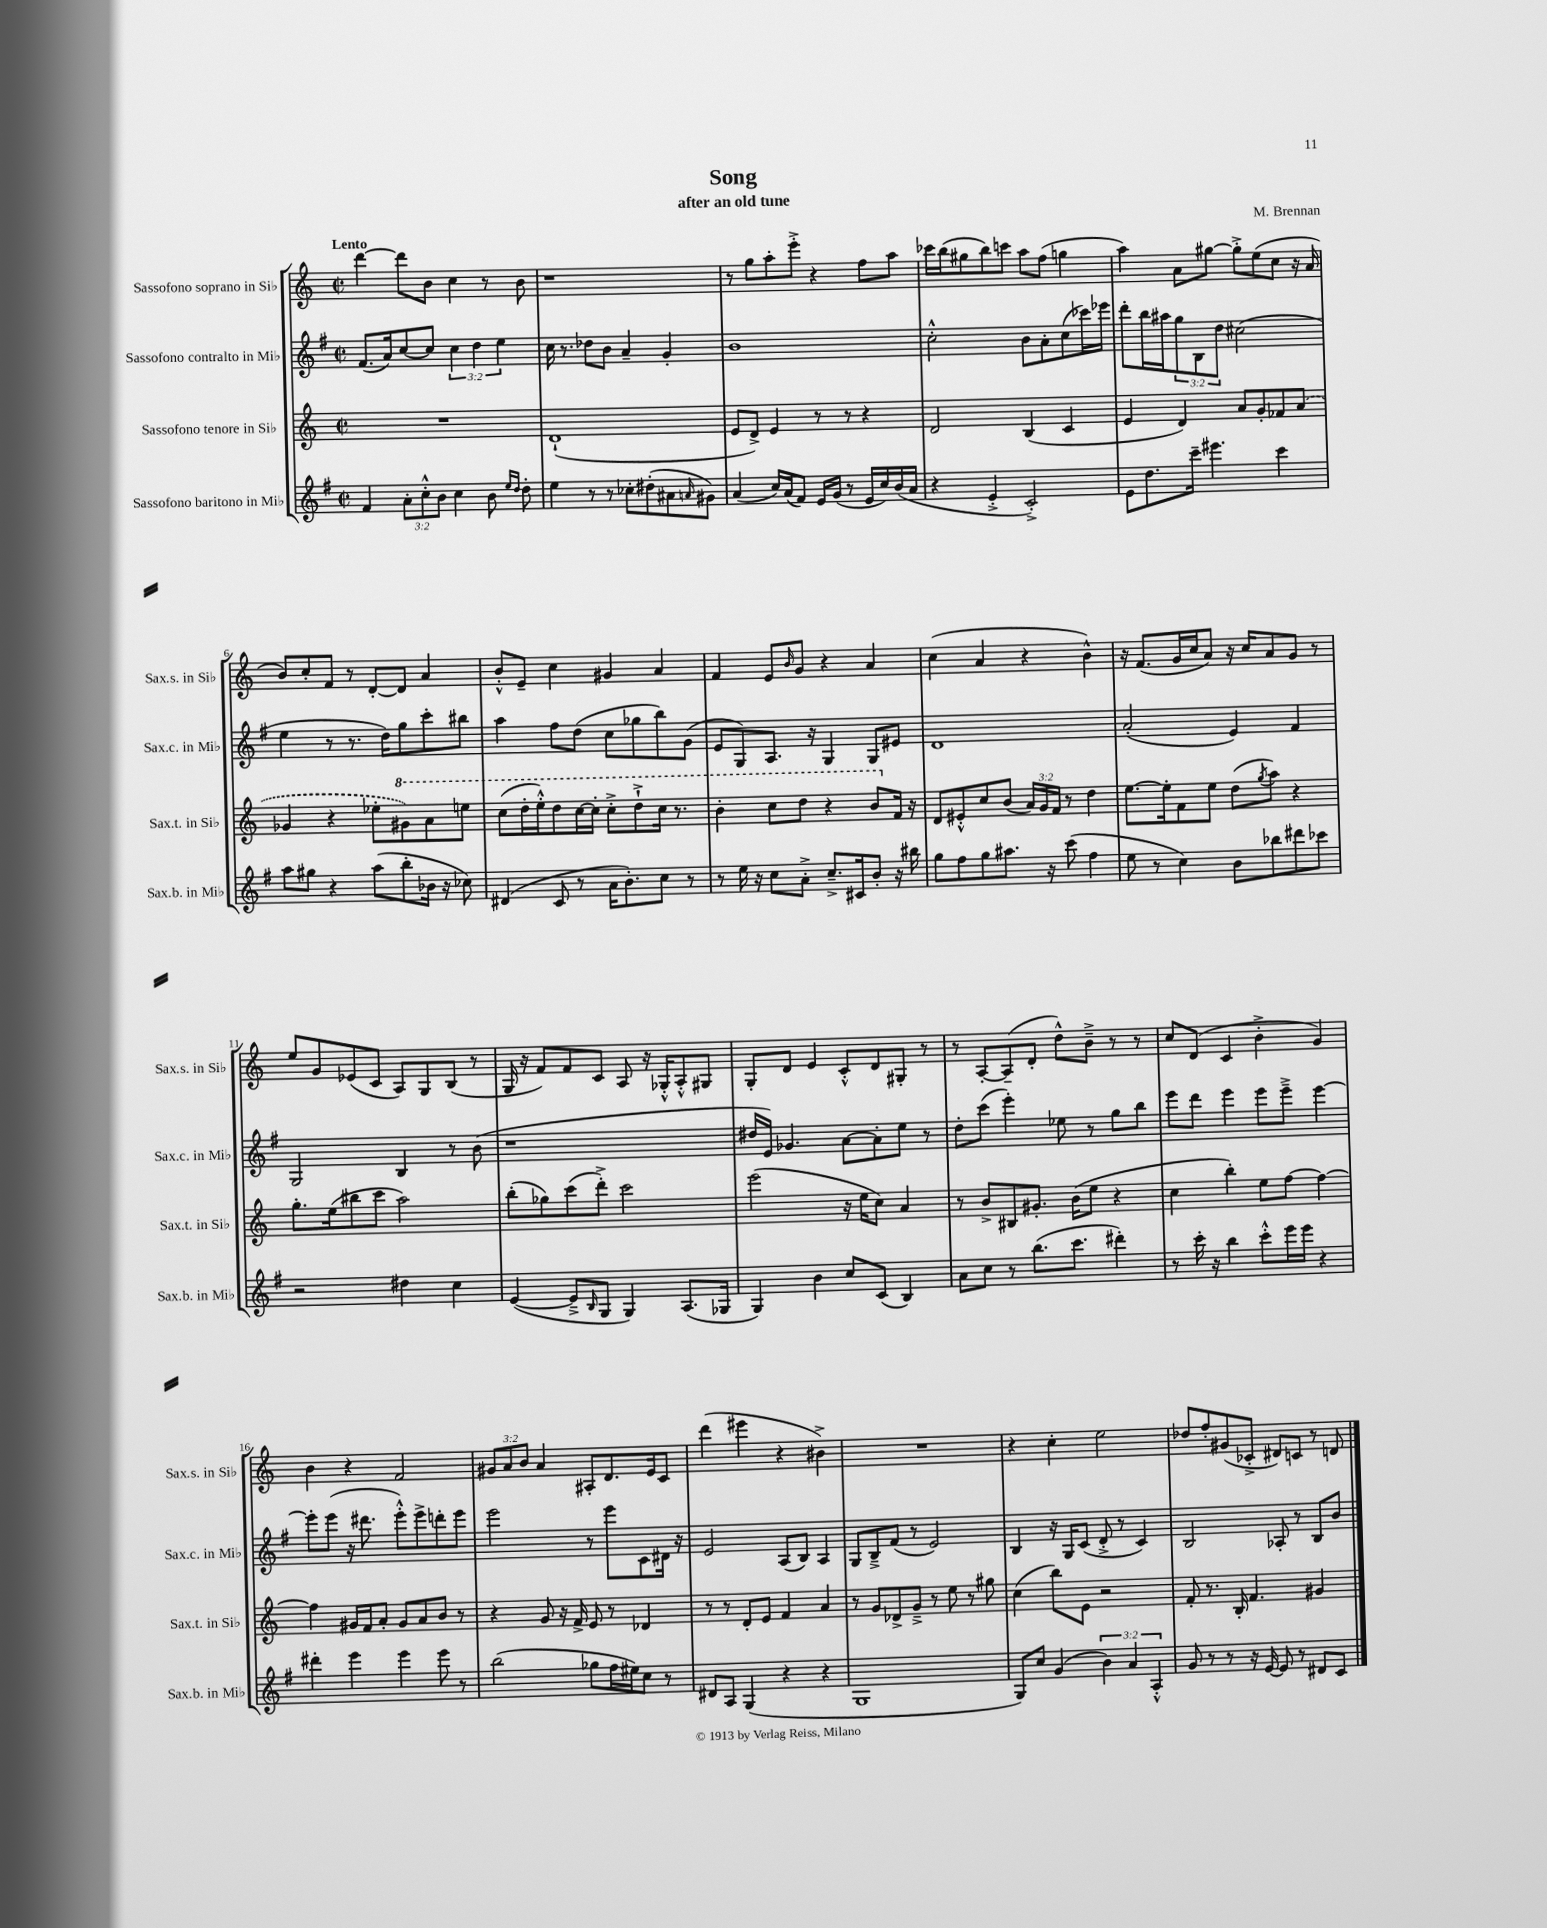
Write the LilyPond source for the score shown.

\header { title = "Song" composer = "M. Brennan" subtitle = "after an old tune" }
<<
\new StaffGroup <<
\new Staff = "s0" \with { instrumentName = "Sassofono soprano in Sib" shortInstrumentName = "Sax.s. in Sib" } {
    \clef treble \key c \major \defaultTimeSignature \time 2/2 \override Staff.TupletNumber.text = #tuplet-number::calc-fraction-text \tempo "Lento"
    d'''4~ d'''8 b'8 c''4 r8 b'8 |
    r1 |
    r8 g''8 a''8-. e'''8-.-> r4 f''8 a''8 |
    ces'''16 b''16( gis''8 b''8) c'''8 a''8 f''8( g''4 |
    a''4) a'8 gis''8~ gis''8-.-> e''8( c''8 r16 a'16 |
    b'8) c''8-. f'8 r8 d'8~-. d'8 a'4 |
    b'8-.-^ e'8-- c''4 gis'4 a'4 |
    f'4 e'8 \grace { b'16 } g'8 r4 a'4 |
    c''4( a'4 r4 b'4-^) |
    r16 f'8.( g'16 c''16 a'8) r16 c''16 a'8 g'8 r8 |
    e''8 g'8 ees'8( c'8 a8) g8 b8( r8 |
    g16 r16 f'8) f'8 c'8 a8 r16 ges16-.-^ a8-.-^ gis8 |
    g8-. d'8 e'4 c'8-.-^ d'8 gis8-. r8 |
    r8 a8~-. a8--( d'8-. d''8-^) b'8---> r8 r8 |
    c''8 d'8( c'4 b'4-.-> g'4) |
    b'4 r4 f'2 |
    \tuplet 3/2 { gis'8 a'8 b'8 } a'4 ais8-. d'8. e'16 c'8 |
    d'''4( eis'''4 r4 bis'4->) |
    R1 |
    r4 c''4-. e''2 |
    des''8 f''8-. gis'8( ces'8-.-> dis'8) c'8 r8 d'8 \bar "|." |
}
\new Staff = "s1" \with { instrumentName = "Sassofono contralto in Mib" shortInstrumentName = "Sax.c. in Mib" } {
    \clef treble \key g \major \defaultTimeSignature \time 2/2 \override Staff.TupletNumber.text = #tuplet-number::calc-fraction-text
    fis'8.( a'16) c''8~ c''8 \tuplet 3/2 { c''4 d''4 e''4 } |
    c''16 r8. des''8 b'8 a'4-- g'4-. |
    b'1 |
    c''2-.-^ b'8 a'8-. c''8( ces'''16) ees'''16 |
    d'''8-. b''16 ais''16 \tuplet 3/2 { g''8 b8 d''8 } cis''2( |
    e''4 r8 r8. d''16) g''8 c'''8-. bis''8 |
    a''4 fis''8 d''8( c''8 ges''8 b''8) g'8( |
    e'8 g8) a8. r16 g4 g8 eis'8 |
    d'1 |
    a'2-.( e'4) fis'4 |
    g2 b4 r8 b'8( |
    r1 |
    dis''16 e'16) ges'4. a'8~ a'8-. e''8 r8 |
    d''8-. c'''8( e'''4-.) ees''8 r8 g''8 b''8 |
    e'''8 d'''8 e'''4 e'''8 e'''8---> e'''4~ |
    e'''8-. e'''8( r16 dis'''8. e'''8-.-^) e'''8-> d'''8-. e'''8 |
    e'''2 r8 e'''8 c'8 dis'16 r16 |
    e'2 a8( b8) a4 |
    g8 b8---> fis'8( r8 e'2) |
    b4 r16 g16 c'8( d'8-.-> r8 c'4) |
    b2 aes8-. r8 b8 b'8 \bar "|." |
}
\new Staff = "s2" \with { instrumentName = "Sassofono tenore in Sib" shortInstrumentName = "Sax.t. in Sib" } {
    \clef treble \key c \major \defaultTimeSignature \time 2/2 \override Staff.TupletNumber.text = #tuplet-number::calc-fraction-text
    R1 |
    d'1-!( |
    e'8 d'8->) e'4 r8 r8 r4 |
    d'2 b4( c'4 |
    e'4 d'4) a'8 g'8-. fes'8 \once \slurDashed a'8( |
    ges'4 r4 ees''8-. \ottava #1 gis''8) a''8 e'''!8 |
    c'''8( d'''16-. e'''16-.-^) d'''8 c'''16~ c'''16-. c'''8-.-> d'''8-!-> c'''16 r8. |
    b''4-. c'''8 d'''8 r4 b''8 \ottava #0 f'16 r16 |
    d'8 eis'8-.-^ c''8 b'8( \tuplet 3/2 { a'16) g'16 f'16 } r8 d''4 |
    e''8.~ e''16-. f'8 e''8 d''8( \acciaccatura { g''8 } a''8) r4 |
    g''8.-. e''16( bis''8 c'''8 a''2) |
    b''8-.( ges''8) c'''8( d'''8-.->) c'''2 |
    e'''2( r16 e''16 c''8) a'4 |
    r8 b'8-> bis8 gis'8.-. b'16( e''8 r4 |
    c''4 b''4-.) e''8 f''8~ f''4~ |
    f''4 gis'16 f'16 a'8-. gis'8 a'8 b'8 r8 |
    r4 g'8 r16 f'16-> e'8 r8 des'4 |
    r8 r8 d'8-. e'8 f'4 a'4 |
    r8 g'8 des'8-> g'8---> r8 e''8 r8 gis''8 |
    c''4( b''8) e'8 r2 |
    f'8-. r8. b16-. f'4. gis'4 \bar "|." |
}
\new Staff = "s3" \with { instrumentName = "Sassofono baritono in Mib" shortInstrumentName = "Sax.b. in Mib" } {
    \clef treble \key g \major \defaultTimeSignature \time 2/2 \override Staff.TupletNumber.text = #tuplet-number::calc-fraction-text
    fis'4 \tuplet 3/2 { a'8-. c''8-.-^ b'8 } c''4 b'8 \grace { e''16 d''16 } d''8-. |
    e''4 r8 r8 ces''8-. dis''8-.( ais'8 \grace { a'16 } gis'8) |
    a'4( c''16) a'16( fis'8) e'16 g'16( r8 e'16 c''16) b'16( a'16 |
    r4 e'4-.-> c'2-.->) |
    e'8 d''8. c'''16-- eis'''4. c'''4 |
    a''8 gis''8 r4 a''8( b''8-. bes'16 r16 ces''8) |
    dis'4( c'8 r8 a'16 b'8.-.) c''8 r8 |
    r8 e''16 r16 c''8 a'8-.-> c''8.---> cis'16 b'8-. r16 bis''16 |
    g''8 fis''8 g''8 ais''8. r16 c'''8( fis''4 |
    e''8 r8 c''4) b'8 bes''8 dis'''8 ces'''8 |
    r2 dis''4 c''4 |
    e'4~( e'8---> \grace { b16 } g8 g4) a8.( ges16 |
    g4) b'4 c''8 c'8( b4) |
    a'8 c''8 r8 b''8.( c'''8. dis'''4-.) |
    r8 c'''16-. r16 b''4 c'''8-.-^ e'''16 e'''16 r4 |
    dis'''4-. e'''4 e'''4 e'''8 r8 |
    b''2( ges''8 fis''16 eis''16) c''8 r8 |
    dis'8 a8 g4( r4 r4 |
    g1 |
    g8) c''8 g'4( \tuplet 3/2 { b'4) a'4 a4-.-^ } |
    g'8 r8 r8 r16 e'16~ e'8 r8 dis'8 c'8 \bar "|." |
}
>>
>>
